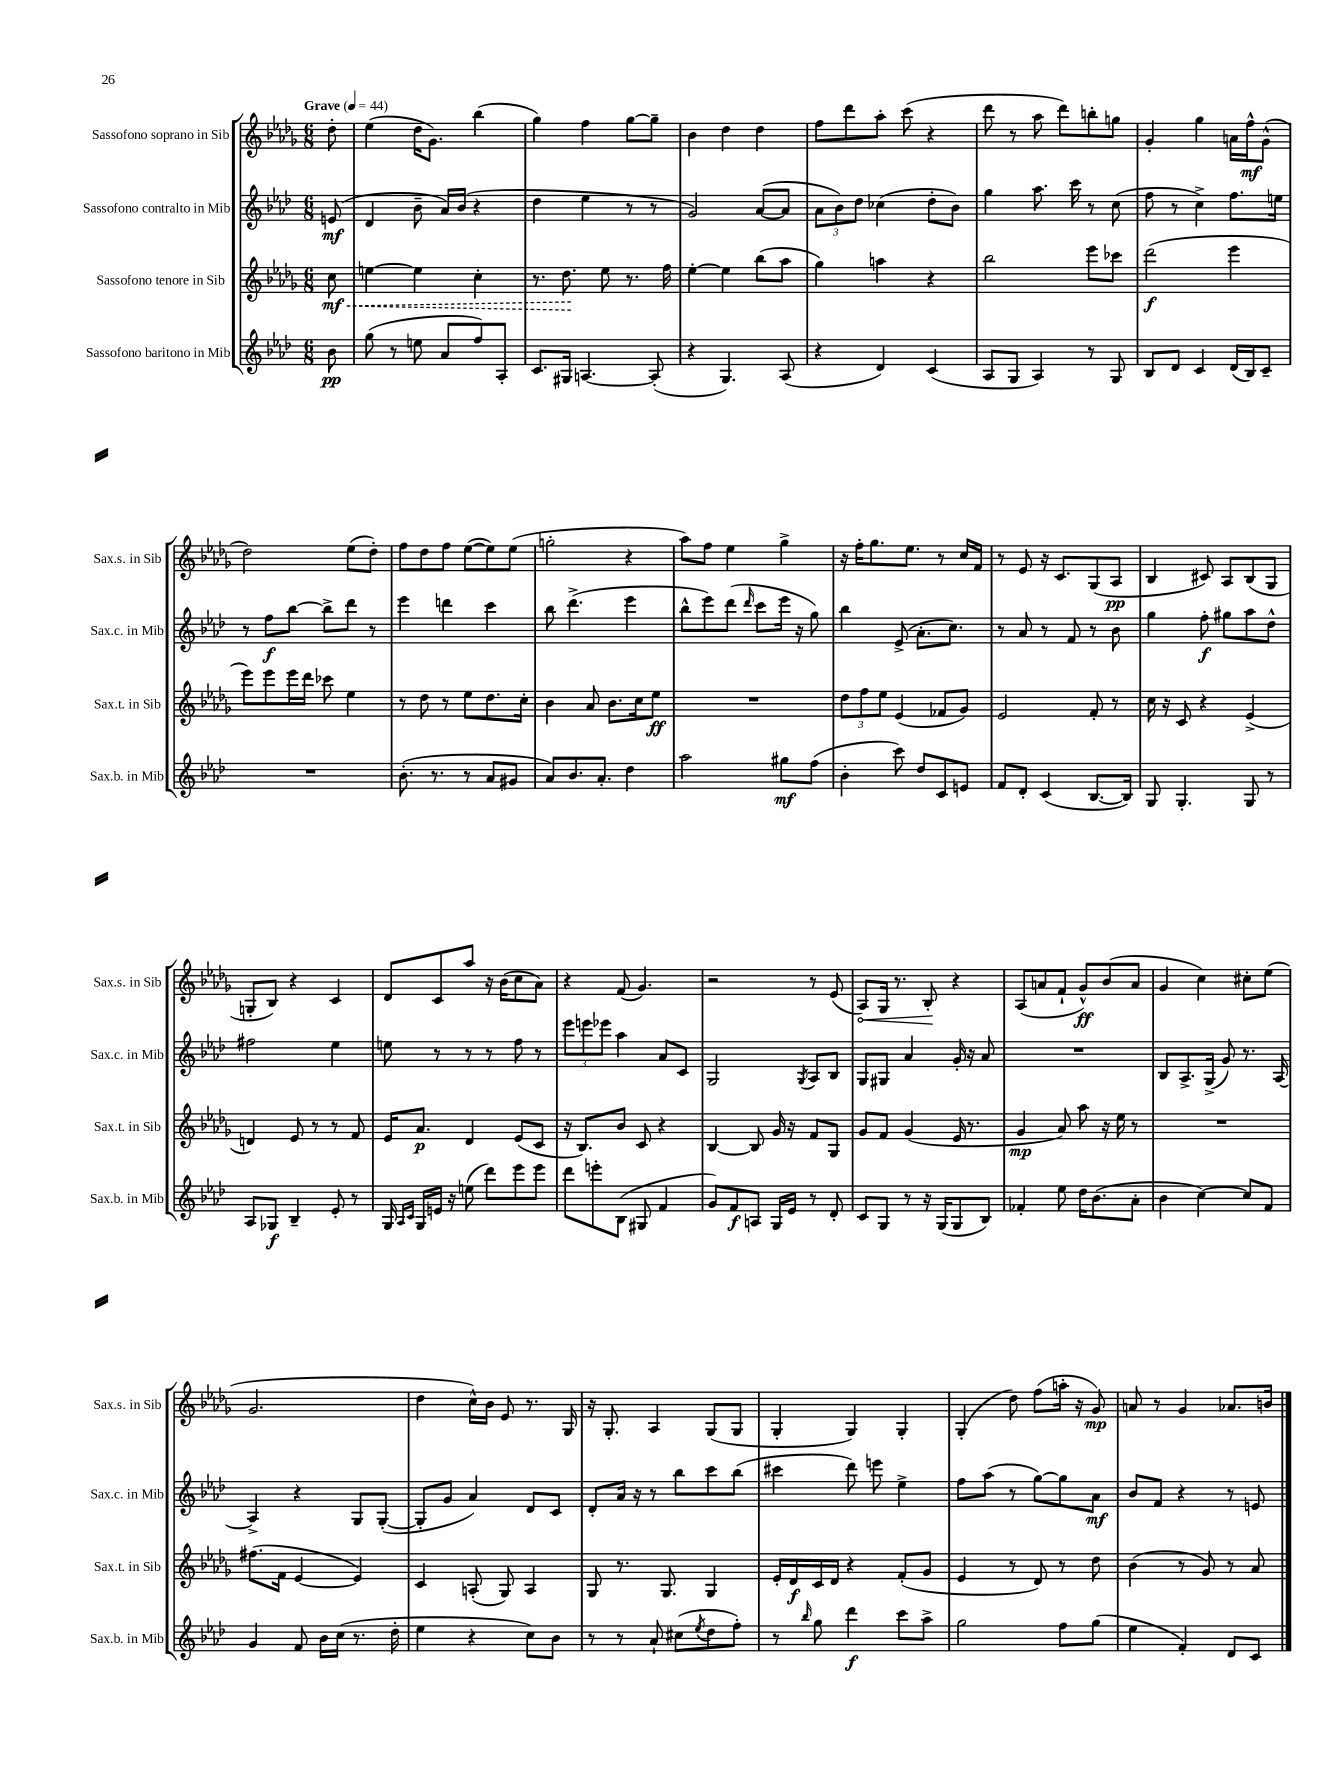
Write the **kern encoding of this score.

**kern	**dynam	**kern	**dynam	**kern	**dynam	**kern	**dynam
*part4	*part4	*part3	*part3	*part2	*part2	*part1	*part1
*staff4	*staff4	*staff3	*staff3	*staff2	*staff2	*staff1	*staff1
*I"Sassofono baritono in Mib	*	*I"Sassofono tenore in Sib	*	*I"Sassofono contralto in Mib	*	*I"Sassofono soprano in Sib	*
*I'Sax.b. in Mib	*	*I'Sax.t. in Sib	*	*I'Sax.c. in Mib	*	*I'Sax.s. in Sib	*
*clefG2	*	*clefG2	*	*clefG2	*	*clefG2	*
*k[b-e-a-d-]	*	*k[b-e-a-d-g-]	*	*k[b-e-a-d-]	*	*k[b-e-a-d-g-]	*
*M6/8	*	*M6/8	*	*M6/8	*	*M6/8	*
*MM44	*	*MM44	*	*MM44	*	*MM44	*
=	=	=	=	=	=	=	=
!	!	!	!	!	!	!LO:TX:a:B:t=Grave	!
!	!	!	!LO:HP:b	!	!	!	!
8b-\	pp	8cc\	< mf	(8en/	mf	8dd-'\	.
=1	=1	=1	=1	=1	=1	=1	=1
(8gg\	.	[4een\	.	4d-/	.	(4ee-\	.
8r	.	.	.	.	.	.	.
8een\	.	4ee\]	.	8b-~\	.	16dd-\KL	.
.	.	.	.	.	.	8.g-\J)	.
8a-/L	.	.	.	16a-/LL)	.	.	.
.	.	.	.	(16b-/JJ	.	.	.
8ff/)	.	4cc'\	.	4r	.	(4bb-\	.
8A-'/J	.	.	.	.	.	.	.
=2	=2	=2	=2	=2	=2	=2	=2
8.c/L	.	8.r	.	4dd-\	.	4gg-\)	.
16G#X/Jk	.	8.dd-\	.	.	.	.	.
[4.An/	.	.	.	4ee-\	.	4ff\	.
.	.	8ee-\	[	.	.	.	.
.	.	8.r	.	8r	.	[8gg-\L	.
(8A'/]	.	.	.	8r	.	8gg-~\J]	.
.	.	16ff\	.	.	.	.	.
=3	=3	=3	=3	=3	=3	=3	=3
4r	.	[4ee-'\	.	2g/)	.	4b-\	.
4.G/)	.	4ee-\]	.	.	.	4dd-\	.
.	.	(8bb-\L	.	([8a-/L	.	4dd-\	.
(8A-/	.	8aa-\J	.	8a-/J]	.	.	.
=4	=4	=4	=4	=4	=4	=4	=4
4r	.	4gg-\)	.	12a-\L	.	8ff\L	.
.	.	.	.	12b-\)	.	.	.
.	.	.	.	.	.	8ddd-\	.
.	.	.	.	12dd-\J	.	.	.
4d-/)	.	4aan\	.	(4cc-X\	.	8aa-'\J	.
.	.	.	.	.	.	(8ccc\	.
(4c/	.	4r	.	8dd-'\L	.	4r	.
.	.	.	.	8b-\J)	.	.	.
=5	=5	=5	=5	=5	=5	=5	=5
8A-/L	.	2bb-\	.	4gg\	.	8ddd-\	.
8G/J	.	.	.	.	.	8r	.
4A-/)	.	.	.	8.aa-\	.	8aa-\	.
.	.	.	.	.	.	8ddd-\L)	.
.	.	.	.	16ccc\	.	.	.
8r	.	8eee-\L	.	8r	.	8bbn'\	.
8G/	.	8ccc-X\J	.	(8cc\	.	8ggn\J	.
=6	=6	=6	=6	=6	=6	=6	=6
8B-/L	.	(2ddd-\	f	8ff\	.	4g-'/	.
8d-/J	.	.	.	8r	.	.	.
4c/	.	.	.	4cc^\)	.	4gg-\	.
(16d-/LL	.	4eee-\	.	8.ff\L	.	16an\LL	.
16B-/J)	.	.	.	.	.	16ff^^\J	mf
8c~/J	.	.	.	.	.	(8g-^^\J	.
.	.	.	.	16een\Jk	.	.	.
!!LO:LB:g=z
=7	=7	=7	=7	=7	=7	=7	=7
2.r	.	8eee-\L)	.	8r	.	2dd-\)	.
.	.	8eee-\	.	8ff\L	f	.	.
.	.	16eee-\L	.	[8bb-\J	.	.	.
.	.	16ddd-\JJ	.	.	.	.	.
.	.	8ccc-X\	.	8bb-^\L]	.	.	.
.	.	4ee-\	.	8ddd-\J	.	(8ee-\L	.
.	.	.	.	8r	.	8dd-'\J)	.
=8	=8	=8	=8	=8	=8	=8	=8
(8.b-'\	.	8r	.	4eee-\	.	8ff\L	.
.	.	8dd-\	.	.	.	8dd-\	.
8.r	.	.	.	.	.	.	.
.	.	8r	.	4dddn\	.	8ff\J	.
8r	.	8ee-\L	.	.	.	([8ee-\L	.
8a-/L	.	8.dd-\	.	4ccc\	.	8ee-\])	.
8g#X/J	.	.	.	.	.	(8ee-\J	.
.	.	16cc'\Jk	.	.	.	.	.
=9	=9	=9	=9	=9	=9	=9	=9
8a-/L)	.	4b-\	.	8bb-\	.	2ggn'\	.
8.b-/	.	.	.	(4.ddd-^\	.	.	.
.	.	8a-/	.	.	.	.	.
8.a-'/J	.	.	.	.	.	.	.
.	.	8.b-\L	.	.	.	.	.
4dd-\	.	.	.	4eee-\	.	4r	.
.	.	16cc\k	.	.	.	.	.
.	.	8ee-\J	ff	.	.	.	.
=10	=10	=10	=10	=10	=10	=10	=10
2aa-\	.	2.r	.	8bb-^^\L	.	8aa-\L)	.
.	.	.	.	8eee-\)	.	8ff\J	.
.	.	.	.	(8ddd-\J	.	4ee-\	.
.	.	.	.	16qqddd-/	.	.	.
.	.	.	.	8ccc\L	.	.	.
8gg#X\L	mf	.	.	16eee-\Jk	.	4gg-^\	.
.	.	.	.	16r	.	.	.
(8ff\J	.	.	.	8gg\)	.	.	.
=11	=11	=11	=11	=11	=11	=11	=11
4b-'\	.	12dd-\L	.	4bb-\	.	16r	.
.	.	.	.	.	.	16ff'\KL	.
.	.	12ff\	.	.	.	.	.
.	.	.	.	.	.	8.gg-\	.
.	.	12ee-\J	.	.	.	.	.
8ccc\)	.	(4e-/	.	(8e-^/	.	.	.
.	.	.	.	.	.	8.ee-\J	.
8dd-/L	.	.	.	8.a-'\L	.	.	.
8c/	.	8f-X/L	.	.	.	8r	.
.	.	.	.	8.cc\J)	.	.	.
8en/J	.	8g-/J)	.	.	.	16cc/LL	.
.	.	.	.	.	.	16f/JJ	.
=12	=12	=12	=12	=12	=12	=12	=12
8f/L	.	2e-/	.	8r	.	8r	.
8d-'/J	.	.	.	8a-/	.	8e-/	.
(4c/	.	.	.	8r	.	16r	.
.	.	.	.	.	.	8.c/L	.
.	.	.	.	8f/	.	.	.
[8.B-/L	.	8f'/	.	8r	.	(8G-/	.
.	.	8r	.	8b-\	.	8A-/J	pp
16B-/Jk])	.	.	.	.	.	.	.
=13	=13	=13	=13	=13	=13	=13	=13
8G/	.	16cc\	.	4gg\	.	4B-/	.
.	.	16r	.	.	.	.	.
4.G'/	.	8c/	.	.	.	.	.
.	.	4r	.	8ff'\	f	8c#X/)	.
.	.	.	.	8gg#X\L	.	8A-/L	.
8G/	.	(4e-^/	.	8aa-\	.	(8B-/	.
8r	.	.	.	8dd-^^\J	.	8G-/J	.
!!LO:LB:g=z
=14	=14	=14	=14	=14	=14	=14	=14
8A-/L	.	4dn/)	.	2ff#X\	.	8Gn'/L	.
8G-X/J	f	.	.	.	.	8B-/J)	.
4B-~/	.	8e-/	.	.	.	4r	.
.	.	8r	.	.	.	.	.
8e-'/	.	8r	.	4ee-\	.	4c/	.
8r	.	8f/	.	.	.	.	.
=15	=15	=15	=15	=15	=15	=15	=15
16G/	.	16e-/KL	.	8een\	.	8d-/L	.
16qqA-/LL	.	.	.	.	.	.	.
16qqc/JJ	.	.	.	.	.	.	.
16G/LL	.	8.a-/J	p	.	.	.	.
16en/JJ	.	.	.	8r	.	8c/	.
16r	.	.	.	.	.	.	.
(8een\	.	4d-/	.	8r	.	8aa-/J	.
8ddd-\L)	.	.	.	8r	.	16r	.
.	.	.	.	.	.	(16b-\KL	.
8eee-\	.	(8e-/L	.	8ff\	.	8cc\	.
8eee-\J	.	8c/J	.	8r	.	8a-\J)	.
=16	=16	=16	=16	=16	=16	=16	=16
8ddd-\L	.	16r	.	12eee-\L	.	4r	.
.	.	8.B-/L)	.	.	.	.	.
.	.	.	.	12eeen\	.	.	.
8eeen'\	.	.	.	.	.	.	.
.	.	.	.	12eee-X\J	.	.	.
(8B-\J	.	8b-/J	.	4aa-\	.	(8f/	.
8G#X/	.	8c/	.	.	.	4.g-/)	.
4f/	.	4r	.	8a-/L	.	.	.
.	.	.	.	8c/J	.	.	.
=17	=17	=17	=17	=17	=17	=17	=17
8g/L)	.	[4B-/	.	2G/	.	2r	.
8f/	f	.	.	.	.	.	.
8An/J	.	8B-/]	.	.	.	.	.
16G/LL	.	16g-/	.	.	.	.	.
16e-/JJ	.	16r	.	.	.	.	.
.	.	.	.	8qG/	.	.	.
8r	.	8f/L	.	8A-/L	.	8r	.
8d-'/	.	8G-/J	.	8B-/J	.	(8e-/	.
=18	=18	=18	=18	=18	=18	=18	=18
!	!	!	!	!	!	!	!LO:HP:b
8c/L	.	8g-/L	.	8G/L	.	8A-/L)	<
8G/J	.	8f/J	.	8G#X/J	.	16G-/Jk	.
.	.	.	.	.	.	8.r	.
8r	.	(4g-/	.	4a-/	.	.	.
16r	.	.	.	.	.	8B-'/	.
(16G/KL	.	.	.	.	.	.	.
8G/	.	16e-/	.	16g'/	.	4r	[
.	.	8.r	.	16r	.	.	.
8B-/J)	.	.	.	8a-/	.	.	.
=19	=19	=19	=19	=19	=19	=19	=19
4f-X'/	.	4g-/	mp	2.r	.	(8A-/L	.
.	.	.	.	.	.	8an/	.
8ee-\	.	8a-/)	.	.	.	8f`/J	.
16dd-\KL	.	8aa-\	.	.	.	8g-^^/L)	ff
(8.b-\	.	.	.	.	.	.	.
.	.	16r	.	.	.	(8b-/	.
.	.	16ee-\	.	.	.	.	.
8a-'\J	.	8r	.	.	.	8a/J	.
=20	=20	=20	=20	=20	=20	=20	=20
4b-\	.	2.r	.	8B-/L	.	4g-/	.
.	.	.	.	8.A-^/	.	.	.
[4cc\)	.	.	.	.	.	4cc\)	.
.	.	.	.	(16G^/Jk	.	.	.
.	.	.	.	8g/)	.	.	.
8cc/L]	.	.	.	8.r	.	8cc#X'\L	.
8f/J	.	.	.	.	.	(8ee-\J	.
.	.	.	.	[16A-/	.	.	.
!!LO:LB:g=z
=21	=21	=21	=21	=21	=21	=21	=21
4g/	.	(8.ff#X\L	.	4A-^/]	.	2.g-/	.
.	.	16f\Jk	.	.	.	.	.
8f/	.	[4e-/	.	4r	.	.	.
16b-\LL	.	.	.	.	.	.	.
(16cc\JJ	.	.	.	.	.	.	.
8.r	.	4e-/])	.	8G/L	.	.	.
.	.	.	.	([8G'/J	.	.	.
16dd-'\	.	.	.	.	.	.	.
=22	=22	=22	=22	=22	=22	=22	=22
4ee-\	.	4c/	.	8G'/L]	.	4dd-\	.
.	.	.	.	8g/J	.	.	.
4r	.	(8An'/	.	4a-/)	.	16cc^^\LL)	.
.	.	.	.	.	.	16b-\JJ	.
.	.	8G-/)	.	.	.	8e-/	.
8cc\L)	.	4A/	.	8d-/L	.	8.r	.
8b-\J	.	.	.	8c/J	.	.	.
.	.	.	.	.	.	16G-/	.
=23	=23	=23	=23	=23	=23	=23	=23
8r	.	8G-/	.	8d-'/L	.	16r	.
.	.	.	.	.	.	8.G-'/	.
8r	.	8.r	.	16a-/Jk	.	.	.
.	.	.	.	16r	.	.	.
8a-`/	.	.	.	8r	.	4A-/	.
.	.	8.G-/	.	.	.	.	.
(8cc#X\L	.	.	.	8bb-\L	.	.	.
8qee-/	.	.	.	.	.	.	.
8dd-\	.	4G-/	.	8ccc\	.	(8G-/L	.
8ff'\J)	.	.	.	(8bb-\J	.	8G-/J	.
=24	=24	=24	=24	=24	=24	=24	=24
8r	.	16e-'/LL	.	4ccc#X\	.	4G-'/	.
.	.	16d-/	f	.	.	.	.
16qqbb-/	.	.	.	.	.	.	.
8gg\	.	16c/	.	.	.	.	.
.	.	16d-/JJ	.	.	.	.	.
4ddd-\	f	4r	.	8ddd-\)	.	4G-/)	.
.	.	.	.	8eeen\	.	.	.
8ccc\L	.	(8f'/L	.	4ee-^\	.	4G-'/	.
8aa-^\J	.	8g-/J	.	.	.	.	.
=25	=25	=25	=25	=25	=25	=25	=25
2gg\	.	4e-/	.	8ff\L	.	(4G-'/	.
.	.	.	.	(8aa-\J	.	.	.
.	.	8r	.	8r	.	8dd-\)	.
.	.	8d-/)	.	[8gg\L)	.	(8ff\L	.
8ff\L	.	8r	.	8gg\]	.	16aan'\Jk	.
.	.	.	.	.	.	16r	.
(8gg\J	.	8dd-\	.	8a-\J	mf	8g-/)	mp
=26	=26	=26	=26	=26	=26	=26	=26
4ee-\	.	(4b-\	.	8b-/L	.	8an/	.
.	.	.	.	8f/J	.	8r	.
4f'/)	.	8r	.	4r	.	4g-/	.
.	.	8g-/)	.	.	.	.	.
8d-/L	.	8r	.	8r	.	8.a-X/L	.
8c/J	.	8a-/	.	8en/	.	.	.
.	.	.	.	.	.	16bn/Jk	.
==	==	==	==	==	==	==	==
*-	*-	*-	*-	*-	*-	*-	*-
